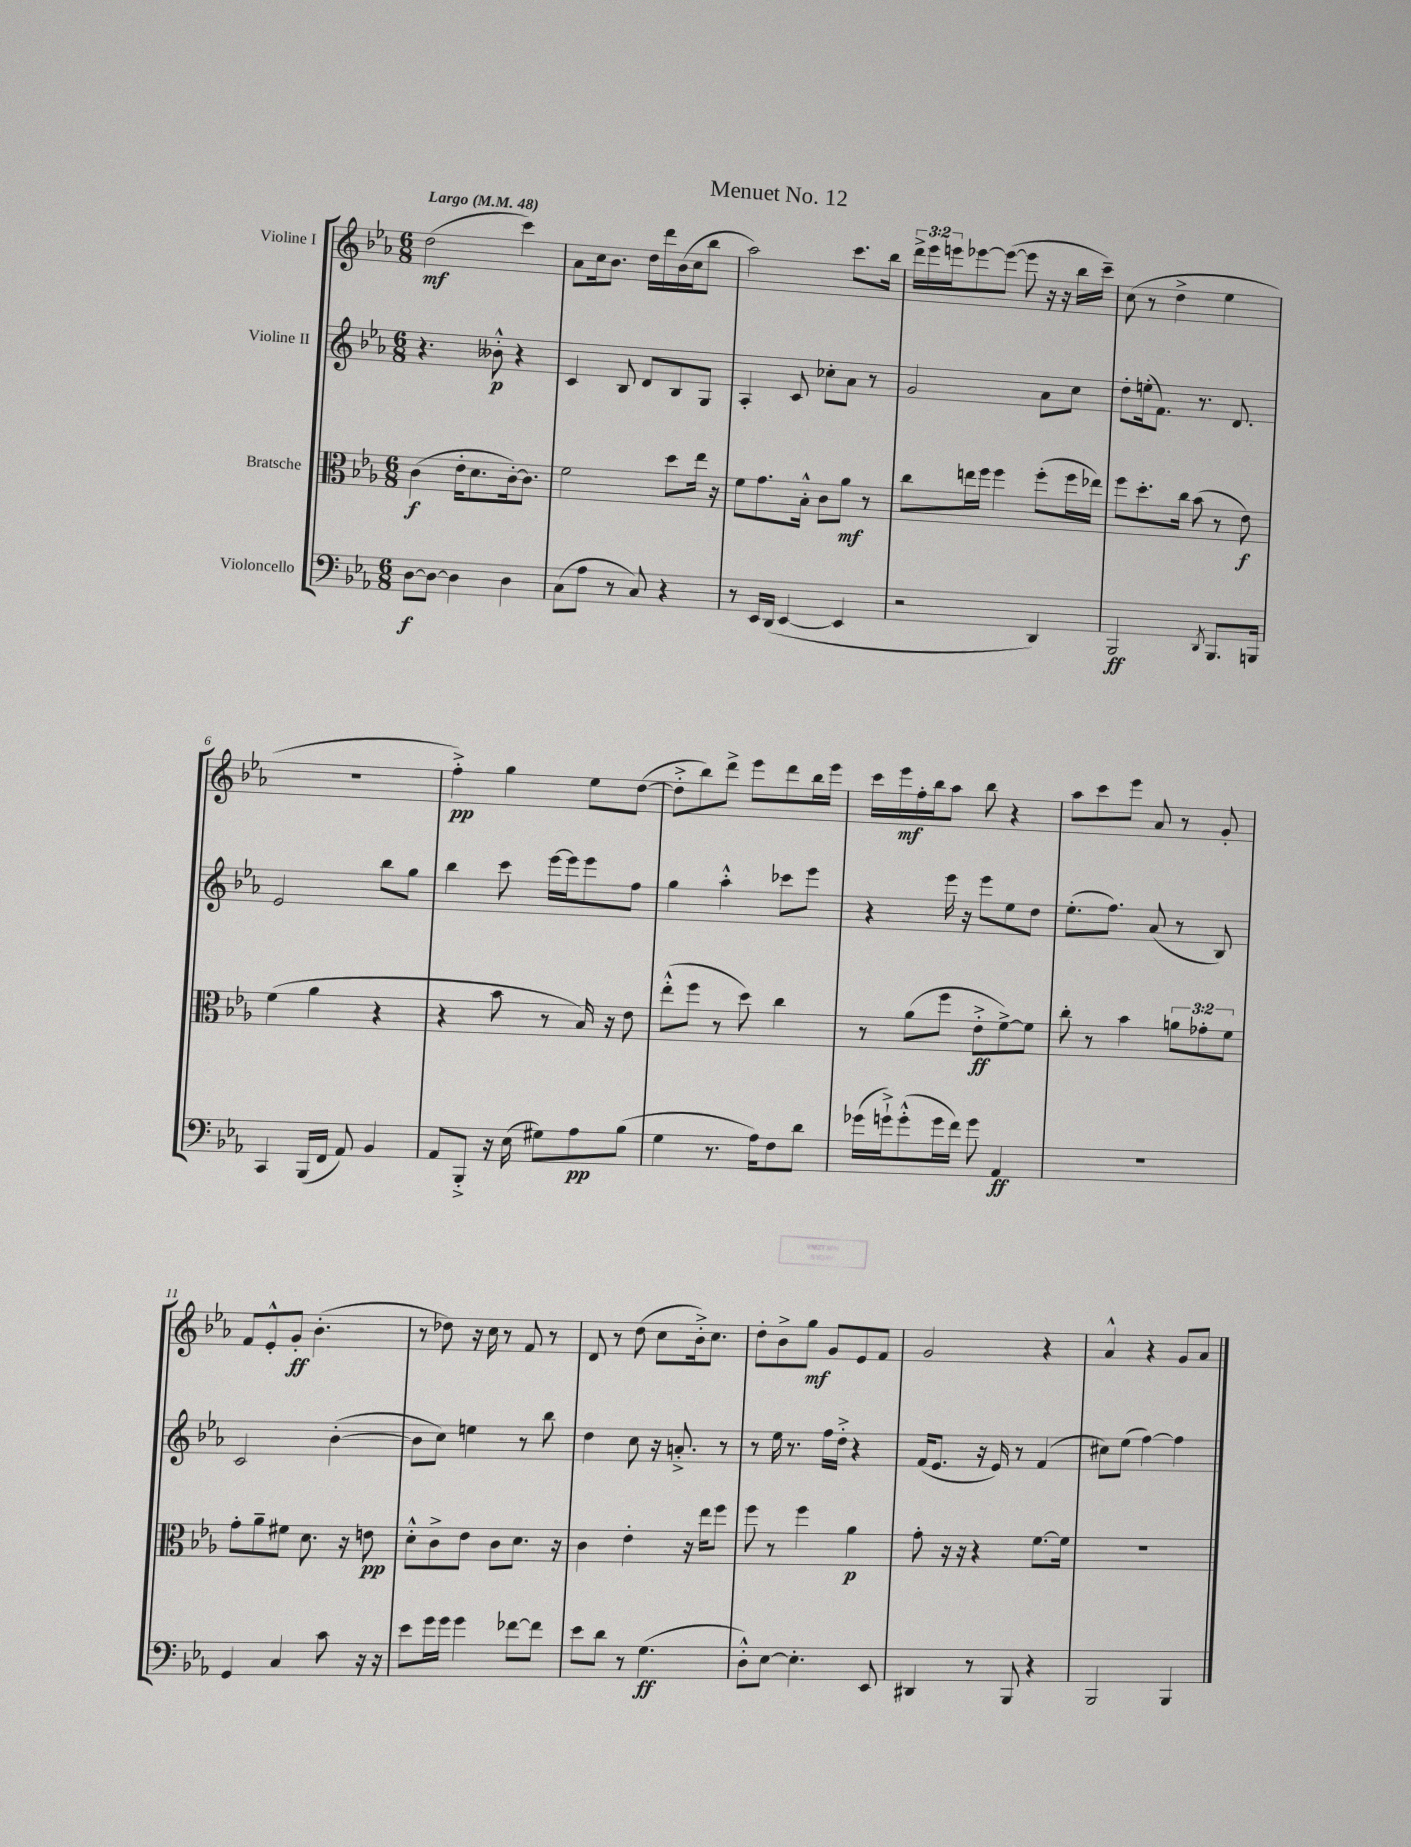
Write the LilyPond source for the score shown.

\header { title = "Menuet No. 12" }
<<
\new StaffGroup <<
\new Staff = "s0" \with { instrumentName = "Violine I" } {
    \clef treble \key ees \major \numericTimeSignature \time 6/8 \override Staff.TupletNumber.text = #tuplet-number::calc-fraction-text \tempo "Largo" 4 = 48
    d''2\mf( c'''4) |
    aes'8 c''16 bes'8. d''16 d'''16 bes'16( c''16 bes''8 |
    aes''2) c'''8. bes''16 |
    \tuplet 3/2 { d'''16-> ees'''16 e'''16 } ees'''8~ ees'''8~( ees'''8 r16 r16 bes''16 c'''16--) |
    c''8( r8 d''4-> ees''4 |
    R2. |
    f''4-.->\pp) g''4 ees''8 d''8~( |
    d''8-.-> bes''8) d'''8-> ees'''8 d'''8 bes''16 ees'''16 |
    c'''16 ees'''16\mf f''16-. bes''16 aes''8 bes''8 r4 |
    aes''8 c'''8 ees'''8 aes'8 r8 g'8-. |
    f'8 ees'8-.-^ g'8-.\ff bes'4.-.( |
    r8 des''8) r16 c''16 r8 f'8 r8 |
    d'8 r8 d''8( c''8 bes'16-.->) c''8. |
    d''8-. bes'8-> g''8\mf g'8 ees'8 f'8 |
    g'2 r4 |
    aes'4-^ r4 g'8 aes'8 \bar "|." |
}
\new Staff = "s1" \with { instrumentName = "Violine II" } {
    \clef treble \key ees \major \numericTimeSignature \time 6/8
    r4. beses'8-.-^\p r4 |
    c'4 bes8 d'8 bes8 g8 |
    aes4-. c'8 ces''8-. aes'8 r8 |
    g'2 aes'8 c''8 |
    d''8-. e''16-.( f'8.) r8. d'8. |
    ees'2 bes''8 g''8 |
    bes''4 c'''8 ees'''16~ ees'''16 ees'''8 f''8 |
    g''4 aes''4-.-^ ces'''8 ees'''8 |
    r4 ees'''16 r16 ees'''8 ees''8 d''8 |
    ees''8.-.( f''8.) aes'8( r8 bes8) |
    c'2 bes'4~-.( |
    bes'8 c''8) e''4 r8 bes''8 |
    d''4 c''8 r16 a'8.-.-> r8 |
    r8 ees''16 r8. f''16 d''16-.-> r4 |
    f'16( ees'8. r16 ees'16) r8 f'4( |
    cis''8) ees''8( f''4~) f''4 \bar "|." |
}
\new Staff = "s2" \with { instrumentName = "Bratsche" } {
    \clef alto \key ees \major \numericTimeSignature \time 6/8 \override Staff.TupletNumber.text = #tuplet-number::calc-fraction-text
    c'4\f( ees'16-. d'8. c'16~-.) c'8. |
    f'2 d''8 ees''16 r16 |
    f'8 g'8. bes16-.-^ c'8 aes'8\mf r8 |
    c''8 e''16 f''16 f''4 f''8-.( f''16 ees''16) |
    f''8 d''8.-. c''16 bes'8( r8 ees'8\f) |
    f'4( aes'4 r4 |
    r4 bes'8 r8 bes16) r16 ees'8 |
    ees''8-.-^( f''8 r8 d''8) c''4 |
    r8 aes'8( f''8 ees'8-.->\ff f'8~->) f'8 |
    c''8-. r8 bes'4 \tuplet 3/2 { a'8 ges'8-. f'8 } |
    g'8-. aes'8-- fis'8 d'8. r16 e'8\pp |
    d'8-.-^ c'8-> ees'8 c'8 d'8. r16 |
    c'4 ees'4-. r16 ees''16 f''8 |
    f''8 r8 f''4 aes'4\p |
    g'8-. r16 r16 r4 f'8.~ f'16 |
    R2. \bar "|." |
}
\new Staff = "s3" \with { instrumentName = "Violoncello" } {
    \clef bass \key ees \major \numericTimeSignature \time 6/8
    d8~\f d8~ d4 d4 |
    c8( aes8 r8 c8) r4 |
    r8 ees,16 d,16( ees,4~ ees,4 |
    r2 d,4) |
    bes,,2\ff \acciaccatura { d,8 } bes,,8. b,,16 |
    c,4 bes,,16( f,16 aes,8) bes,4 |
    aes,8 bes,,8-.-> r16 ees16( gis8) aes8\pp bes8( |
    g4 r8. aes16) f8 d'8 |
    ges'16( g'16-!->) g'8-.-^( g'16 f'16) g'8 aes,4\ff |
    R2. |
    g,4 c4 c'8 r16 r16 |
    ees'8 g'16 g'16 g'4 fes'8~ fes'8 |
    ees'8 d'8 r8 g4.\ff( |
    d8-.-^) ees8~ ees4.-. ees,8 |
    dis,4 r8 bes,,8 r4 |
    bes,,2 bes,,4 \bar "|." |
}
>>
>>
